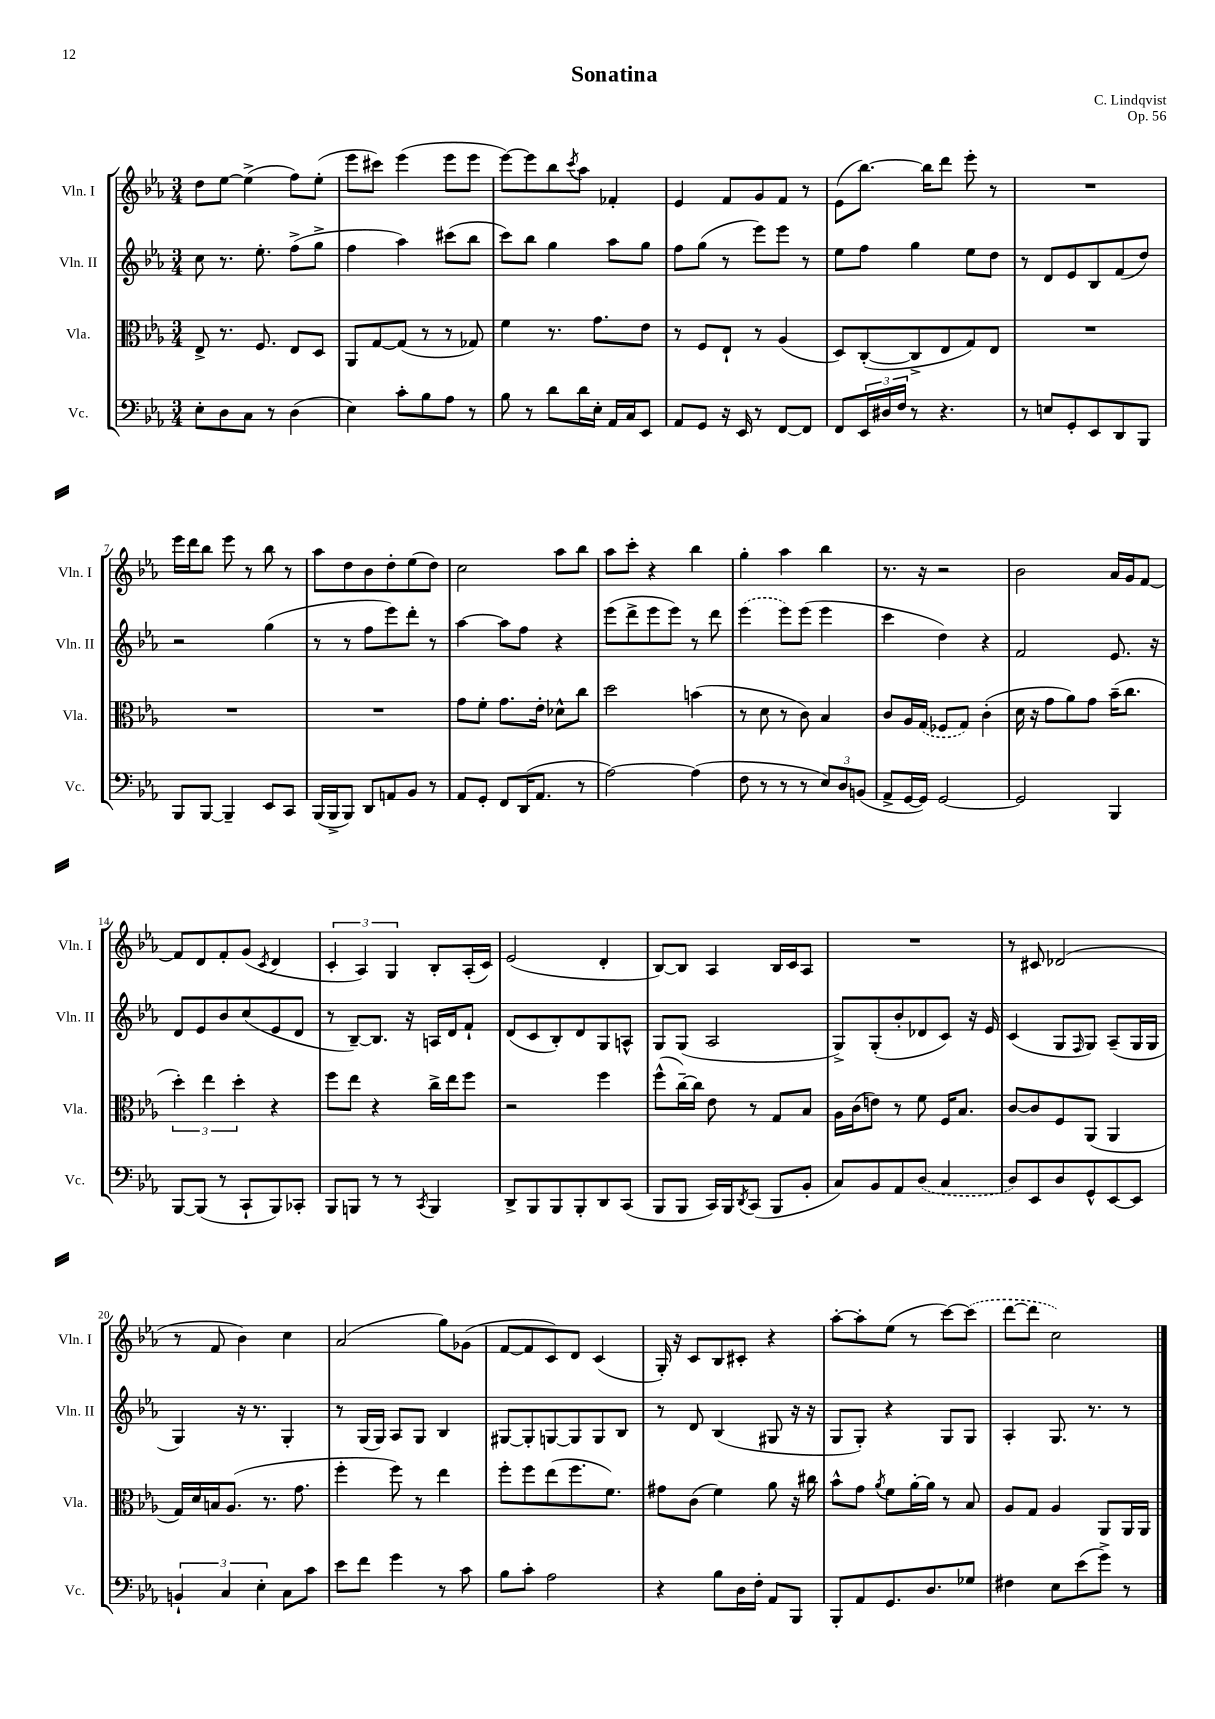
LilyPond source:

\header { title = "Sonatina" composer = "C. Lindqvist" opus = "Op. 56" }
<<
\new StaffGroup <<
\new Staff = "s0" \with { instrumentName = "Vln. I" shortInstrumentName = "Vln. I" } {
    \clef treble \key ees \major \numericTimeSignature \time 3/4
    d''8 ees''8~ ees''4->( f''8) ees''8-.( |
    ees'''8 cis'''8) ees'''4( ees'''8 ees'''8 |
    ees'''8~) ees'''8 bes''8 \acciaccatura { c'''8 } aes''8 fes'4-. |
    ees'4 f'8 g'8 f'8 r8 |
    ees'8( bes''8.~) bes''16 d'''8 ees'''8-. r8 |
    R2. |
    ees'''16 d'''16 bes''8 ees'''8 r8 bes''8 r8 |
    aes''8 d''8 bes'8 d''8-. ees''8( d''8) |
    c''2 aes''8 bes''8 |
    aes''8 c'''8-. r4 bes''4 |
    g''4-. aes''4 bes''4 |
    r8. r16 r2 |
    bes'2 aes'16 g'16 f'8~ |
    f'8 d'8 f'8-. g'8( \acciaccatura { c'8 } d'4 |
    \tuplet 3/2 { c'4-. aes4) g4 } bes8-. aes16-.( c'16) |
    ees'2( d'4-. |
    bes8~) bes8 aes4 bes16 c'16 aes8 |
    R2. |
    r8 cis'8 des'2( |
    r8 f'8 bes'4) c''4 |
    aes'2( g''8) ges'8( |
    f'8~ f'8 c'8) d'8 c'4( |
    g16-.) r16 c'8 bes8 cis'8-. r4 |
    aes''8~-. aes''8-. ees''8( r8 c'''8~) \once \slurDashed c'''8( |
    d'''8~ d'''8 c''2) \bar "|." |
}
\new Staff = "s1" \with { instrumentName = "Vln. II" shortInstrumentName = "Vln. II" } {
    \clef treble \key ees \major \numericTimeSignature \time 3/4
    c''8 r8. ees''8.-. f''8->( g''8-> |
    f''4 aes''4) cis'''8( bes''8 |
    c'''8) bes''8 g''4 aes''8 g''8 |
    f''8 g''8( r8 ees'''8) ees'''8 r8 |
    ees''8 f''8 g''4 ees''8 d''8 |
    r8 d'8 ees'8 bes8 f'8( d''8) |
    r2 g''4( |
    r8 r8 f''8 ees'''8) d'''8-. r8 |
    aes''4~ aes''8 f''8 r4 |
    ees'''8( d'''8-> ees'''8 ees'''8) r8 d'''8 |
    \once \slurDashed ees'''4( ees'''8) ees'''8( ees'''4 |
    c'''4 d''4) r4 |
    f'2 ees'8. r16 |
    d'8 ees'8 bes'8 c''8( ees'8 d'8 |
    r8 bes8~--) bes8. r16 a16 d'16 f'8-! |
    d'8( c'8 bes8-.) d'8 g8 a8-^ |
    g8 g8( aes2 |
    g8->) g8-.( bes'8-. des'8 c'8) r16 ees'16 |
    c'4( g8 \grace { f16 } g8) aes8--( g16 g16 |
    g4) r16 r8. g4-. |
    r8 g16( g16) aes8 g8 bes4 |
    gis8~ gis8-. g8~ g8 g8 bes8 |
    r8 d'8 bes4( gis8 r16 r16 |
    g8 g8-.) r4 g8 g8 |
    aes4-. g8. r8. r8 \bar "|." |
}
\new Staff = "s2" \with { instrumentName = "Vla." shortInstrumentName = "Vla." } {
    \clef alto \key ees \major \numericTimeSignature \time 3/4
    ees8-> r8. f8. ees8 d8 |
    aes,8 g8~ g8( r8 r8 ges8) |
    f'4 r8. g'8. ees'8 |
    r8 f8 ees8-! r8 aes4( |
    d8) c8~-.( c8-> ees8 g8) ees8 |
    R2. |
    R2. |
    R2. |
    g'8 f'8-. g'8. ees'16-. des'8-^ c''8 |
    d''2 b'4( |
    r8 d'8 r8 c'8) bes4 |
    c'8 aes16 \once \slurDashed g16( fes8 g8) c'4-.( |
    d'16 r16 g'8 aes'8) g'8 bes'16--( c''8. |
    \tuplet 3/2 { d''4-.) ees''4 d''4-. } r4 |
    f''8 ees''8 r4 c''16-> ees''16 f''8 |
    r2 f''4 |
    f''8-^( c''16~--) c''16 ees'8 r8 g8 bes8 |
    aes16 c'16( e'8) r8 f'8 f16 bes8. |
    c'8~ c'8 f8 aes,8( aes,4 |
    g16) d'16 b16 aes8.( r8. g'8. |
    f''4-. f''8) r8 ees''4 |
    f''8-. f''8 ees''8( f''8. f'8.) |
    gis'8 c'8( f'4) aes'8 r16 cis''16 |
    bes'8-^ g'8 \acciaccatura { aes'8 } f'8 aes'16~-. aes'16 r8 bes8 |
    aes8 g8 aes4 aes,8 aes,16 aes,16 \bar "|." |
}
\new Staff = "s3" \with { instrumentName = "Vc." shortInstrumentName = "Vc." } {
    \clef bass \key ees \major \numericTimeSignature \time 3/4
    ees8-. d8 c8 r8 d4( |
    ees4) c'8-. bes8 aes8 r8 |
    bes8 r8 d'8 d'16 ees16-. aes,16 c16 ees,8 |
    aes,8 g,8 r16 ees,16 r8 f,8~ f,8 |
    f,8 \tuplet 3/2 { ees,16 dis16 f16 } r8 r4. |
    r8 e8 g,8-. ees,8 d,8 bes,,8 |
    bes,,8 bes,,8~ bes,,4-- ees,8 c,8 |
    bes,,16( bes,,16-> bes,,8) d,8 a,8 bes,8 r8 |
    aes,8 g,8-. f,8 d,16( aes,8. r8 |
    aes2~) aes4( |
    f8 r8 r8 r8 \tuplet 3/2 { ees8) d8 b,8( } |
    aes,8-> g,16~ g,16) g,2~ |
    g,2 bes,,4 |
    bes,,8~ bes,,8( r8 c,8-! bes,,8) ces,8-. |
    bes,,8 b,,8 r8 r8 \acciaccatura { c,8 } b,,4 |
    d,8-> bes,,8 bes,,8 bes,,8-. d,8 c,8( |
    bes,,8 bes,,8 c,16) bes,,16 \acciaccatura { d,8 } c,8( bes,,8 bes,8-. |
    c8) bes,8 aes,8 \once \slurDashed d8( c4 |
    d8) ees,8 d8 g,8-^ ees,8~ ees,8 |
    \tuplet 3/2 { b,4-! c4 ees4-. } c8 c'8 |
    ees'8 f'8 g'4 r8 c'8 |
    bes8 c'8-. aes2 |
    r4 bes8 d16 f16-. aes,8 bes,,8 |
    bes,,8-. aes,8 g,8. d8. ges8 |
    fis4 ees8 ees'8( g'8->) r8 \bar "|." |
}
>>
>>
